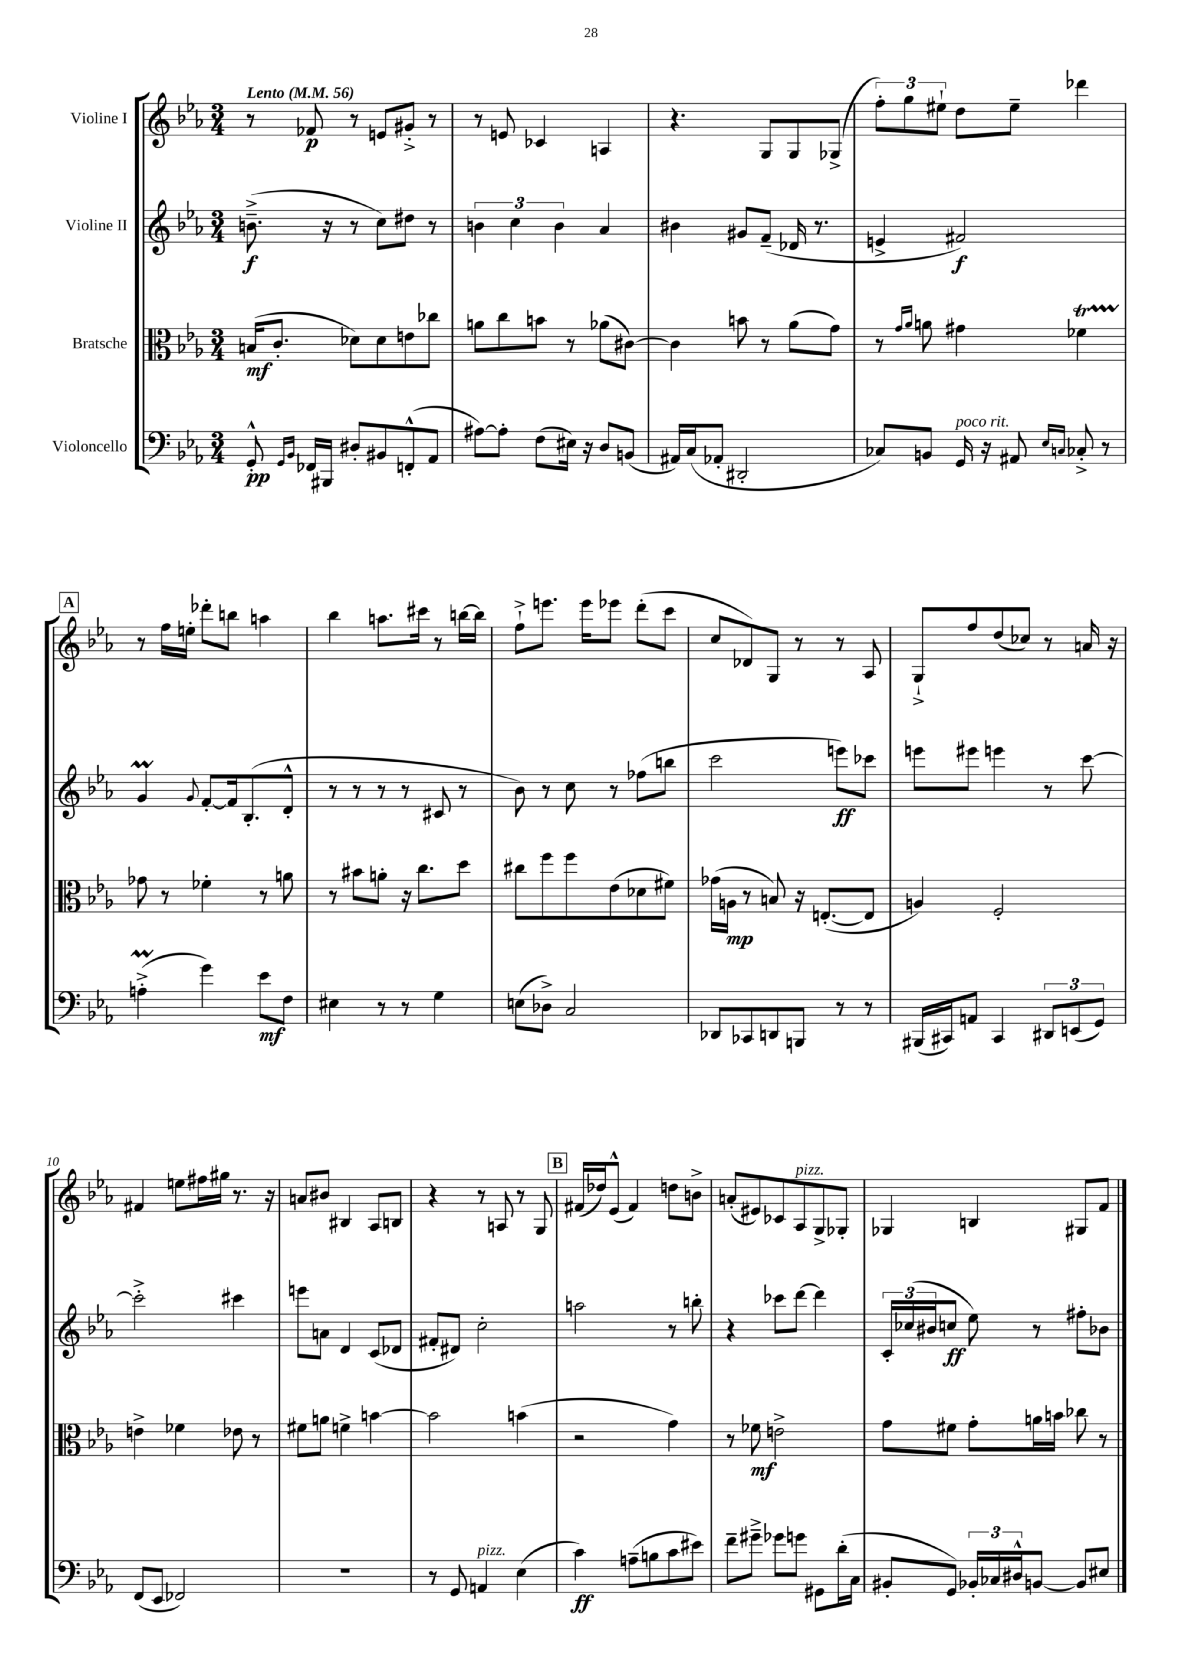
<<
\new StaffGroup <<
\new Staff = "s0" \with { instrumentName = "Violine I" } {
    \clef treble \key ees \major \numericTimeSignature \time 3/4 \tempo "Lento" 4 = 56
    r8 fes'8\p r8 e'8 gis'8-.-> r8 |
    r8 e'8 ces'4 a4 |
    r4. g8 g8 ges8->( |
    \tuplet 3/2 { f''8-.) g''8 eis''8-! } d''8 eis''8-- des'''4 |
    \mark \markup { \box "A" } r8 f''16 e''16-. des'''8-. b''8 a''4 |
    bes''4 a''8. cis'''16 r8 b''16~ b''16 |
    f''8-!-> e'''8. e'''16 ees'''8 d'''8-.( c'''8 |
    c''8 des'8) g8 r8 r8 aes8 |
    g8-!-> f''8 d''8( ces''8) r8 a'16 r16 |
    fis'4 e''8 fis''16 gis''16 r8. r16 |
    a'8 bis'8 bis4 aes8 b8 |
    r4 r8 a8 r8 g8 |
    \mark \markup { \box "B" } fis'16( des''16) ees'8-^( fis'4) d''8 b'8-> |
    a'8-.( eis'8) ces'8 aes8^\markup { \italic "pizz." } g8-> ges8-. |
    ges4 b4 gis8 f'8 \bar "|." |
}
\new Staff = "s1" \with { instrumentName = "Violine II" } {
    \clef treble \key ees \major \numericTimeSignature \time 3/4
    b'8.--->\f( r16 r8 c''8) dis''8 r8 |
    \tuplet 3/2 { b'4 c''4 b'4 } aes'4 |
    bis'4 gis'8 f'8--( des'16 r8. |
    e'4-> fis'2\f) |
    \mark \markup { \box "A" } g'4\prall \appoggiatura { g'8 } f'8~-. f'16 bes8.-.( d'8-.-^ |
    r8 r8 r8 r8 cis'8 r8 |
    bes'8) r8 c''8 r8 fes''8( b''8 |
    c'''2 e'''8\ff) ces'''8 |
    e'''8 eis'''8 e'''4 r8 c'''8~ |
    c'''2-.-> cis'''4 |
    e'''8 a'8 d'4 c'8( des'8 |
    fis'8-. dis'8) c''2-. |
    \mark \markup { \box "B" } a''2 r8 b''8-. |
    r4 ces'''8 d'''8~ d'''4 |
    \tuplet 3/2 { c'16-. ces''16( bis'16 } c''8\ff ees''8) r8 fis''8-. bes'8 \bar "|." |
}
\new Staff = "s2" \with { instrumentName = "Bratsche" } {
    \clef alto \key ees \major \numericTimeSignature \time 3/4
    b16\mf( c'8.-. des'8) des'8 e'8 ces''8 |
    a'8 c''8 b'8 r8 aes'8( cis'8~) |
    cis'4 b'8 r8 aes'8( g'8) |
    r8 \grace { g'16 aes'16 } a'8 gis'4 fes'4\startTrillSpan |
    \mark \markup { \box "A" } ges'8\stopTrillSpan r8 fes'4-. r8 a'8 |
    r8 bis'8 a'8-. r16 c''8. d''8 |
    cis''8 f''8 f''8 ees'8( des'8 fis'8) |
    ges'16( a16\mp r8 b8) r16 e8.~-.( e8 |
    a4) f2-. |
    e'4-> fes'4 ees'8 r8 |
    fis'8 a'8 f'4-> b'4~ |
    b'2 b'4( |
    \mark \markup { \box "B" } r2 g'4) |
    r8 fes'8\mf e'2-> |
    g'8 fis'8 g'8-. a'16 b'16 ces''8 r8 \bar "|." |
}
\new Staff = "s3" \with { instrumentName = "Violoncello" } {
    \clef bass \key ees \major \numericTimeSignature \time 3/4
    g,8-.-^\pp \grace { g,16 bes,16 } fes,16 bis,,16 dis8-. bis,8 f,8-.-^( aes,8 |
    ais8~) ais8-. f8( eis16) r16 d8 b,8( |
    ais,16) c16( aes,8-. dis,2-. |
    ces8) b,8 g,16^\markup { \italic "poco rit." } r16 ais,8 \grace { ees16 c16 } ces8-.-> r8 |
    \mark \markup { \box "A" } a4-.->\prall( g'4) ees'8\mf f8 |
    eis4 r8 r8 g4 |
    e8( des8->) c2 |
    des,8 ces,8 d,8 b,,8 r8 r8 |
    bis,,16( cis,16) a,8 cis,4 \tuplet 3/2 { dis,8 e,8( g,8) } |
    f,8( ees,8 fes,2) |
    R2. |
    r8 g,8 a,4^\markup { \italic "pizz." } ees4( |
    \mark \markup { \box "B" } c'4\ff) a8--( b8 c'8 eis'8) |
    f'8-- gis'8---> ges'8 g'8 gis,8 d'16-.( c16 |
    bis,8-. g,8) \tuplet 3/2 { bes,16-. ces16 dis16-^ } b,8~ b,8 eis8 \bar "|." |
}
>>
>>
